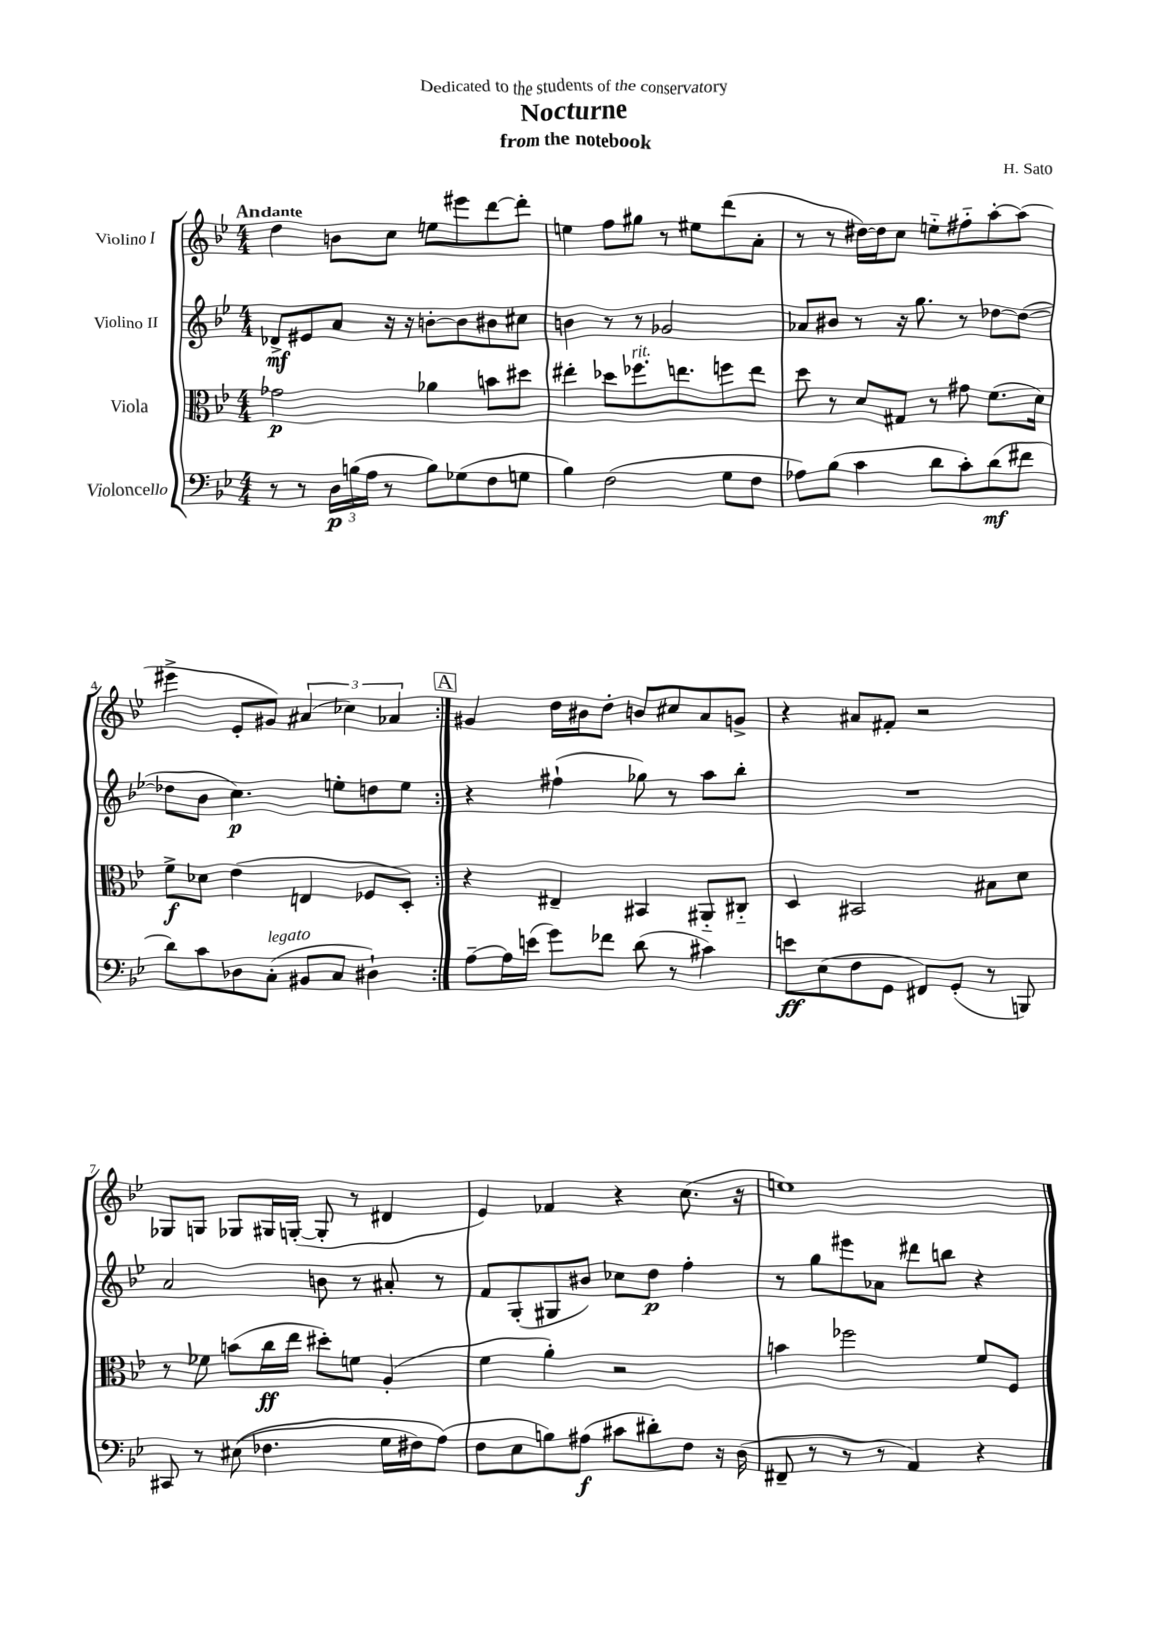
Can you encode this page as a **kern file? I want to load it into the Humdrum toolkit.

**kern	**kern	**kern	**kern
*staff4	*staff3	*staff2	*staff1
*clefF4	*clefC3	*clefG2	*clefG2
*k[b-e-]	*k[b-e-]	*k[b-e-]	*k[b-e-]
*M4/4	*M4/4	*M4/4	*M4/4
8r	2g-	8d-^	4dd
8r	.	8e#	.
24D	.	8a	8b
(24B	.	.	.
24A	.	.	.
8r	.	16r	8cc
.	.	16r	.
8B)	4a-	[8b'	8ee
(8G-	.	8b]	8eee#
8F	8b	8b#	[8ddd
8G	8dd#	8cc#	8ddd']
=	=	=	=
4B-)	4ee#'	4b	4ee
(2F	8dd-	8r	8ff
.	8.ff-	8r	8gg#
.	.	2g-	8r
.	8.ee	.	.
.	.	.	8ee#
8G	8ff	.	(8ddd
8F	8ee	.	8a'
=	=	=	=
8A-)	8dd	8a-	8r
(8B-	8r	8b#	8r
4c	8d	8r	[16dd#)
.	.	.	16dd#]
.	8G#	16r	8cc
.	.	8.gg	.
8d	8r	.	8ee'~
8c')	8g#	8r	8ff#'~
(8d	(8.f	[8dd-	[8aa'
8f#	.	(8dd-_	(8aa]
.	16d)	.	.
=	=	=	=
8d)	8f^	8dd-]	4eee#^
8c	8d-	8b-	.
8D-	(4e-	4.cc)	8e-'
(8C'	.	.	8g#)
8BB#	4E	.	(6a#
8C	.	8ee'	.
.	.	.	6cc-)
4D#`)	8F-	8dd	.
.	.	.	6a-
.	8D')	8ee	.
=:|!	=:|!	=:|!	=:|!
[8A~	4r	4r	4g#
16A]	.	.	.
(16e	.	.	.
8g)	4E#~	(4ff#`	16dd
.	.	.	16b#
8f-	.	.	8dd'
(8d	4BB#	8gg-)	8b
8r	.	8r	8cc#
4c#)	8AA#'~	8aa	8a
.	8C#'~	8bb-'	8g^
=	=	=	=
8e	4D	1r	4r
(8E-	.	.	.
8F	2BB#	.	8a#
8GG	.	.	8f#'
8FF#)	.	.	2r
(8GG'	.	.	.
8r	8B#	.	.
8BBB)	8d	.	.
=	=	=	=
8CC#	8r	2a	8G-
8r	8f-	.	8G
&((8E#	(8b	.	8G-
4.F-	16cc	.	16G#
.	16ee-	.	([16G'
.	8dd#')	8b	8G']
.	8f	8r	8r
16G	(4A'	8a#'	4d#
16F#)	.	.	.
(8A&)	.	8r	.
=	=	=	=
8F	4f	8f	4e-)
8E-	.	(8G'	.
8B)	4a')	8G#	4f-
(8A#	.	8b#)	.
8c#	2r	8cc-	4r
8d#')	.	8dd	.
8F	.	4ff'	(8.cc
16r	.	.	.
(16D	.	.	16r
=	=	=	=
8FF#~	4b	8r	1ee)
8r	.	8gg	.
8r	2ff-	8eee#	.
8r	.	8a-	.
4AA)	.	8ddd#	.
.	.	8bb	.
4r	8f	4r	.
.	8F	.	.
==	==	==	==
*-	*-	*-	*-
